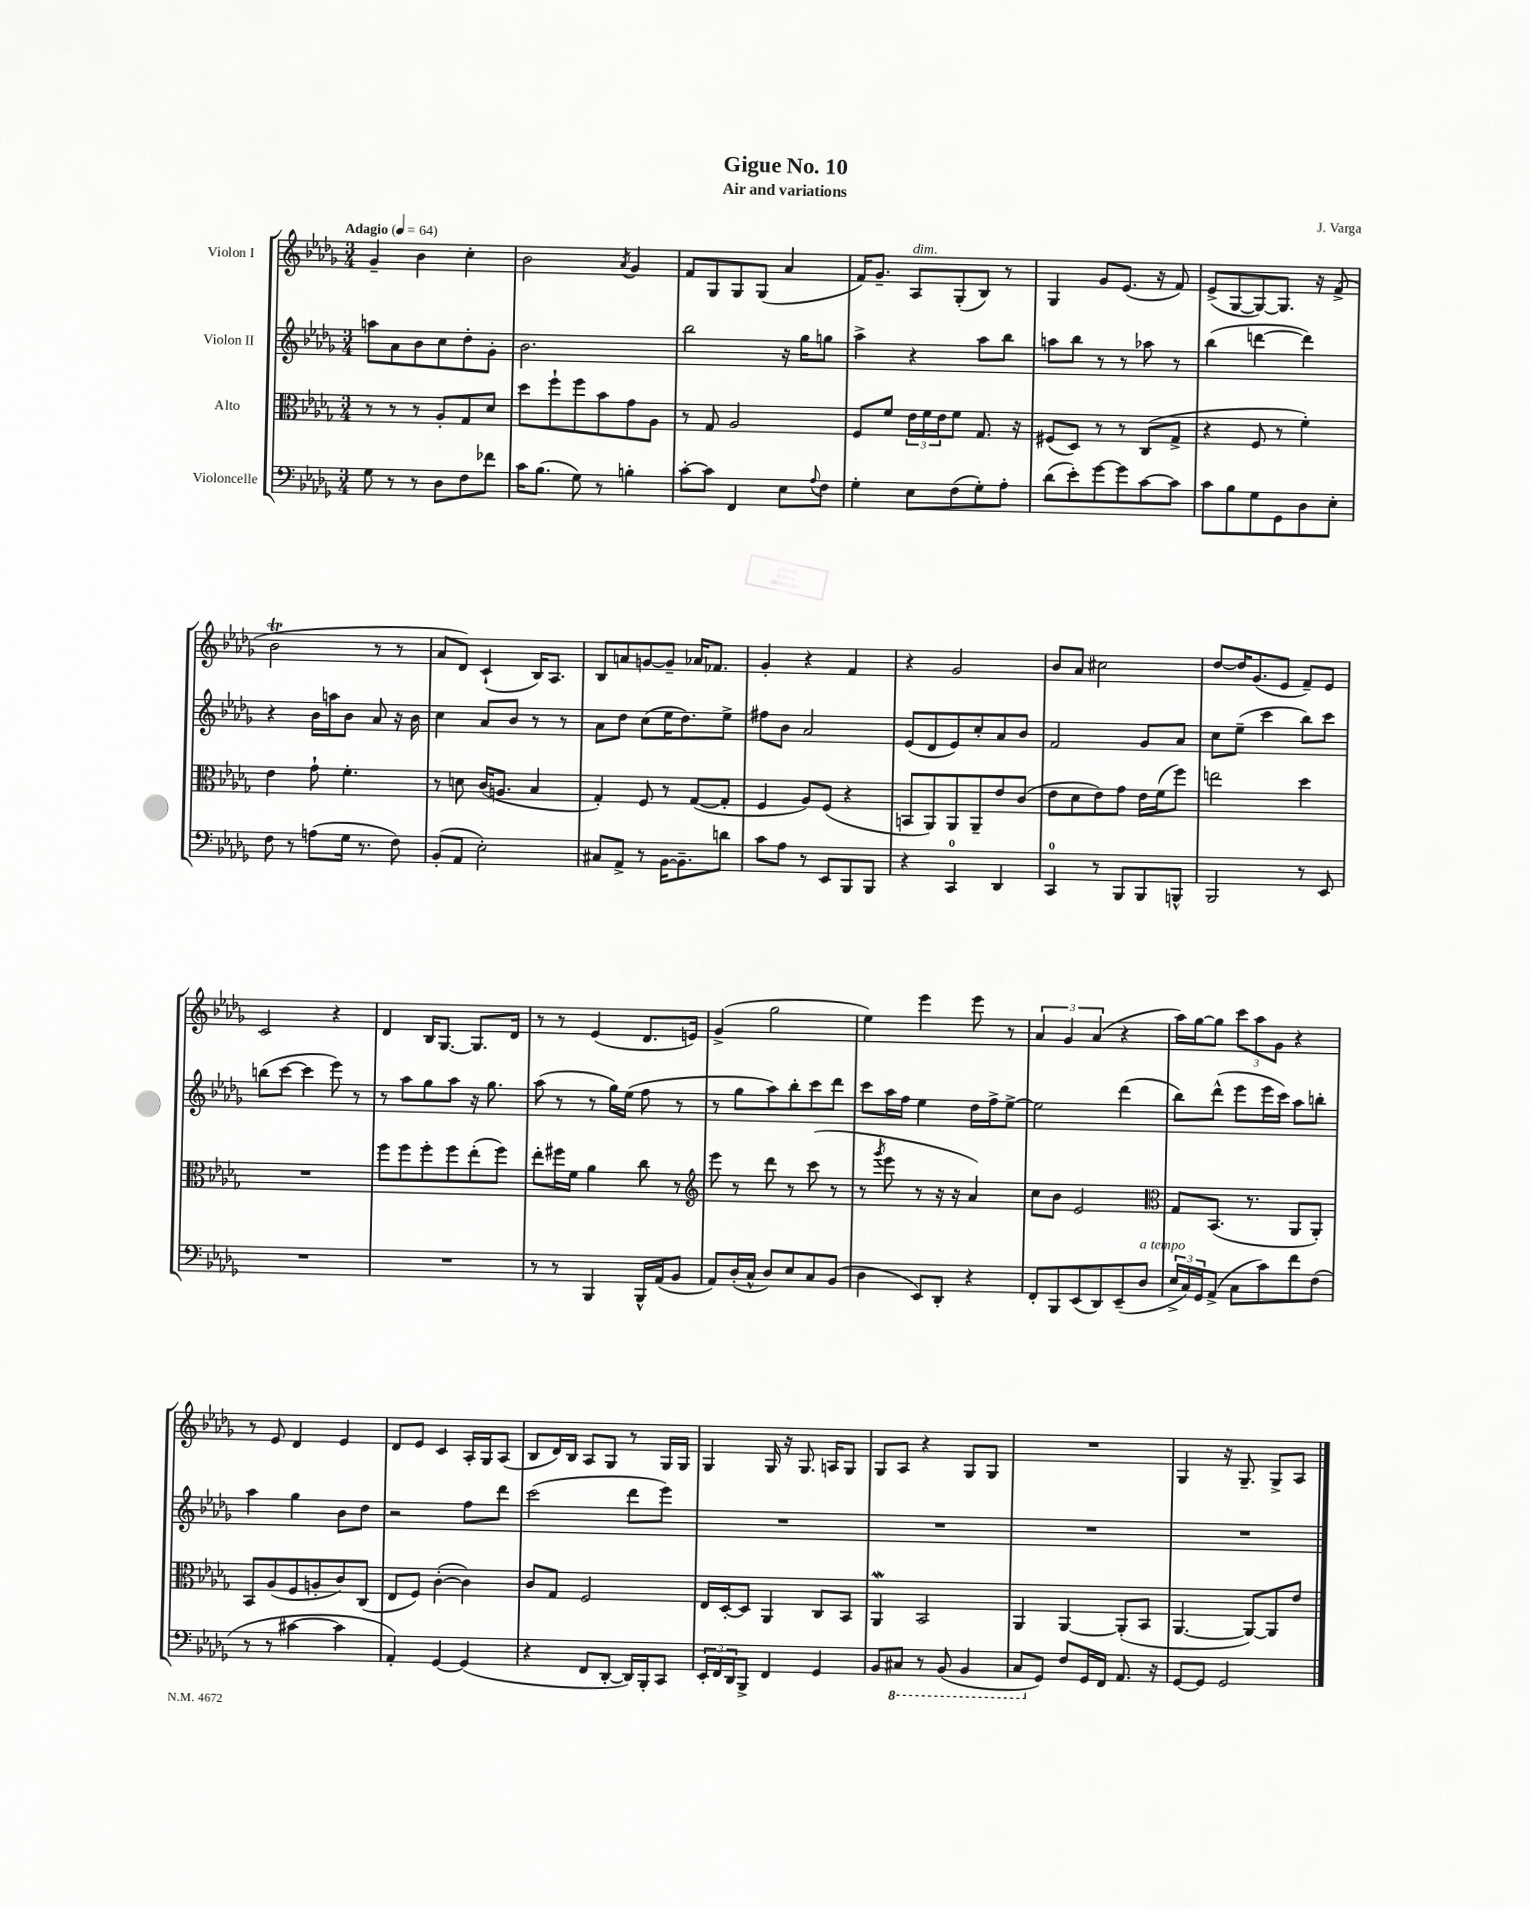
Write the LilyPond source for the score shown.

\header { title = "Gigue No. 10" composer = "J. Varga" subtitle = "Air and variations" }
<<
\new StaffGroup <<
\new Staff = "s0" \with { instrumentName = "Violon I" } {
    \clef treble \key des \major \numericTimeSignature \time 3/4 \tempo "Adagio" 4 = 64
    ges'4-- bes'4 c''4-. |
    bes'2 \acciaccatura { aes'8 } ges'4 |
    f'8 ges8 ges8 ges8( aes'4 |
    f'16) ges'8.-- aes8^\markup { \italic "dim." } ges8-.( bes8) r8 |
    ges4 ges'8 ees'8.( r16 f'8) |
    ees'8->( ges8~ ges8~) ges8. r16 f'8->( |
    bes'2\trill r8 r8 |
    aes'8 des'8) c'4-!( bes16) aes8. |
    bes8 a'8 g'8~ g'8-- aes'16 fes'8. |
    ges'4-. r4 f'4 |
    r4 ges'2 |
    bes'8 aes'8 cis''2 |
    des''8~ des''16 ges'8.( ees'8 f'8--) ees'8 |
    c'2 r4 |
    des'4 bes16 ges8.~ ges8. des'16 |
    r8 r8 ees'4( des'8. e'16) |
    ges'4->( ges''2 |
    ees''4) ees'''4 ees'''8 r8 |
    \tuplet 3/2 { aes'4 ges'4 aes'4( } r4 |
    aes''16) ges''16~ ges''8 \tuplet 3/2 { c'''8 aes''8 ges'8 } r4 |
    r8 ees'8 des'4 ees'4 |
    des'8 ees'8 c'4 aes16-. ges16 aes8( |
    bes8 des'16) bes16 aes8 ges8 r8 ges16 ges16 |
    ges4 ges16 r16 ges8. a16 ges8 |
    ges8 aes8 r4 ges8 ges8 |
    R2. |
    ges4 r16 ges8.-- ges8-> aes8 \bar "|." |
}
\new Staff = "s1" \with { instrumentName = "Violon II" } {
    \clef treble \key des \major \numericTimeSignature \time 3/4
    a''8 aes'8 bes'8 c''8 des''8-. ges'8-. |
    bes'2. |
    bes''2 r16 ges''16 g''8 |
    aes''4-> r4 aes''8 bes''8 |
    a''8 bes''8 r8 r8 aes''8 r8 |
    bes''4( d'''4~ d'''4) |
    r4 bes'16 a''16 bes'8 aes'8 r16 bes'16 |
    c''4 aes'8 bes'8 r8 r8 |
    aes'8 des''8 c''8( ees''16 des''8.) ees''8-> |
    fis''8 bes'8 aes'2 |
    ees'8( des'8 ees'8) c''8-. aes'8 bes'8 |
    f'2 ges'8 aes'8 |
    c''8 ees''8--( c'''4 bes''8) c'''8 |
    b''8( c'''8~ c'''4 ees'''8) r8 |
    r8 aes''8 ges''8 aes''8 r16 ges''8. |
    aes''8( r8 r8 ges''16) ees''16( f''8 r8 |
    r8 ges''8 aes''8) bes''8-. c'''8 des'''8 |
    c'''8 aes''16 f''16 ees''4 des''16 f''16-> ees''8~-> |
    ees''2 des'''4( |
    bes''8) des'''8-^( ees'''8 ees'''16 c'''16) aes''8 b''8-. |
    aes''4 ges''4 bes'8 des''8 |
    r2 f''8 des'''8 |
    c'''2( des'''8 ees'''8) |
    R2. |
    R2. |
    R2. |
    R2. \bar "|." |
}
\new Staff = "s2" \with { instrumentName = "Alto" } {
    \clef alto \key des \major \numericTimeSignature \time 3/4
    r8 r8 r8 aes8-. ges8 des'8 |
    des''8 f''8-! f''8 bes'8 ges'8 aes8 |
    r8 ges8 aes2 |
    f8 f'8 \tuplet 3/2 { ees'16 f'16 ees'16 } f'8 ges8. r16 |
    fis8( des8) r8 r8 c8( ges8-> |
    r4 f8 r8 f'4-.) |
    ees'4 ges'8-! f'4.-. |
    r8 d'8 c'16( a8. bes4 |
    ges4-.) f8 r8 ges8~( ges8-. |
    f4 aes8) f8( r4 |
    b,8 aes,8) aes,8 aes,8-- ees'8 c'8( |
    ees'8 des'8 ees'8) ges'8 ees'16 f'16( f''8) |
    e''2 des''4 |
    R2. |
    f''8 f''8 f''8-. f''8 ees''8-.( f''8) |
    ees''8-. fis''16 f'16 aes'4 c''8 r8 |
    \clef treble ees'''8 r8 des'''8 r8 c'''8( r8 |
    r8 \acciaccatura { ges'''8 } ees'''8 r8 r16 r16 aes'4) |
    c''8 bes'8 ees'2 |
    \clef alto ges8 bes,8.( r8. aes,8 aes,8-.) |
    bes,8 aes8( f8 a8-. c'8) c8( |
    ees8 f8) c'4~-.( c'4) |
    c'8 ges8 f2 |
    ees16 des16~-. des8 aes,4 c8 bes,8 |
    aes,4\mordent bes,2 |
    aes,4 aes,4~ aes,8-.( bes,8 |
    aes,4.~ aes,8~) aes,8 ees'8 \bar "|." |
}
\new Staff = "s3" \with { instrumentName = "Violoncelle" } {
    \clef bass \key des \major \numericTimeSignature \time 3/4
    ges8 r8 r8 des8 f8 fes'8 |
    c'16 bes8.( ges8) r8 b4-. |
    c'8~-. c'8 f,4 ees8 \appoggiatura { aes8 } f8 |
    ges4-. ees8 f8( ges8-.) aes8-. |
    des'8( ees'8-.) ges'8~ ges'8 c'8~ c'8 |
    c'8 bes8 ges8 ges,8 des8 ees8-. |
    f8 r8 a8( ges16 r8. f8) |
    bes,8-.( aes,8 ees2-.) |
    cis8 aes,8-> r8 bes,16~ bes,8.-- d'8 |
    c'8 aes8 r8 ees,8 bes,,8 bes,,8 |
    r4 c,4-0 des,4 |
    c,4-0 r8 bes,,8 bes,,8 b,,8-^ |
    bes,,2 r8 ees,8 |
    R2. |
    R2. |
    r8 r8 bes,,4 bes,,16-^ aes,16( bes,8 |
    aes,8) des16-.( c16-^ des8) ees8 c8 bes,8( |
    des4 ees,8) des,8-. r4 |
    f,8-. bes,,8 ees,8( des,8) ees,8--( des8^\markup { \italic "a tempo" } |
    \tuplet 3/2 { ees16-> c16) ges,16 } aes,8->( c8 c'8) f'8 f8( |
    r8 r8 cis'4~ cis'4 |
    aes,4-.) ges,4~ ges,4( |
    r4 f,8 des,8~-. des,16) bes,,16-. c,8 |
    \tuplet 3/2 { ees,16-. f,16 des,16 } bes,,8-> f,4 ges,4 |
    bes,8 \ottava #-1 cis,8 r8 bes,,8( bes,,4 |
    c,8 \ottava #0 ges,8) f8 ges,16 f,16 aes,8. r16 |
    ges,8~ ges,8 ges,2 \bar "|." |
}
>>
>>
\layout { \context { \Score \remove "Bar_number_engraver" } }
